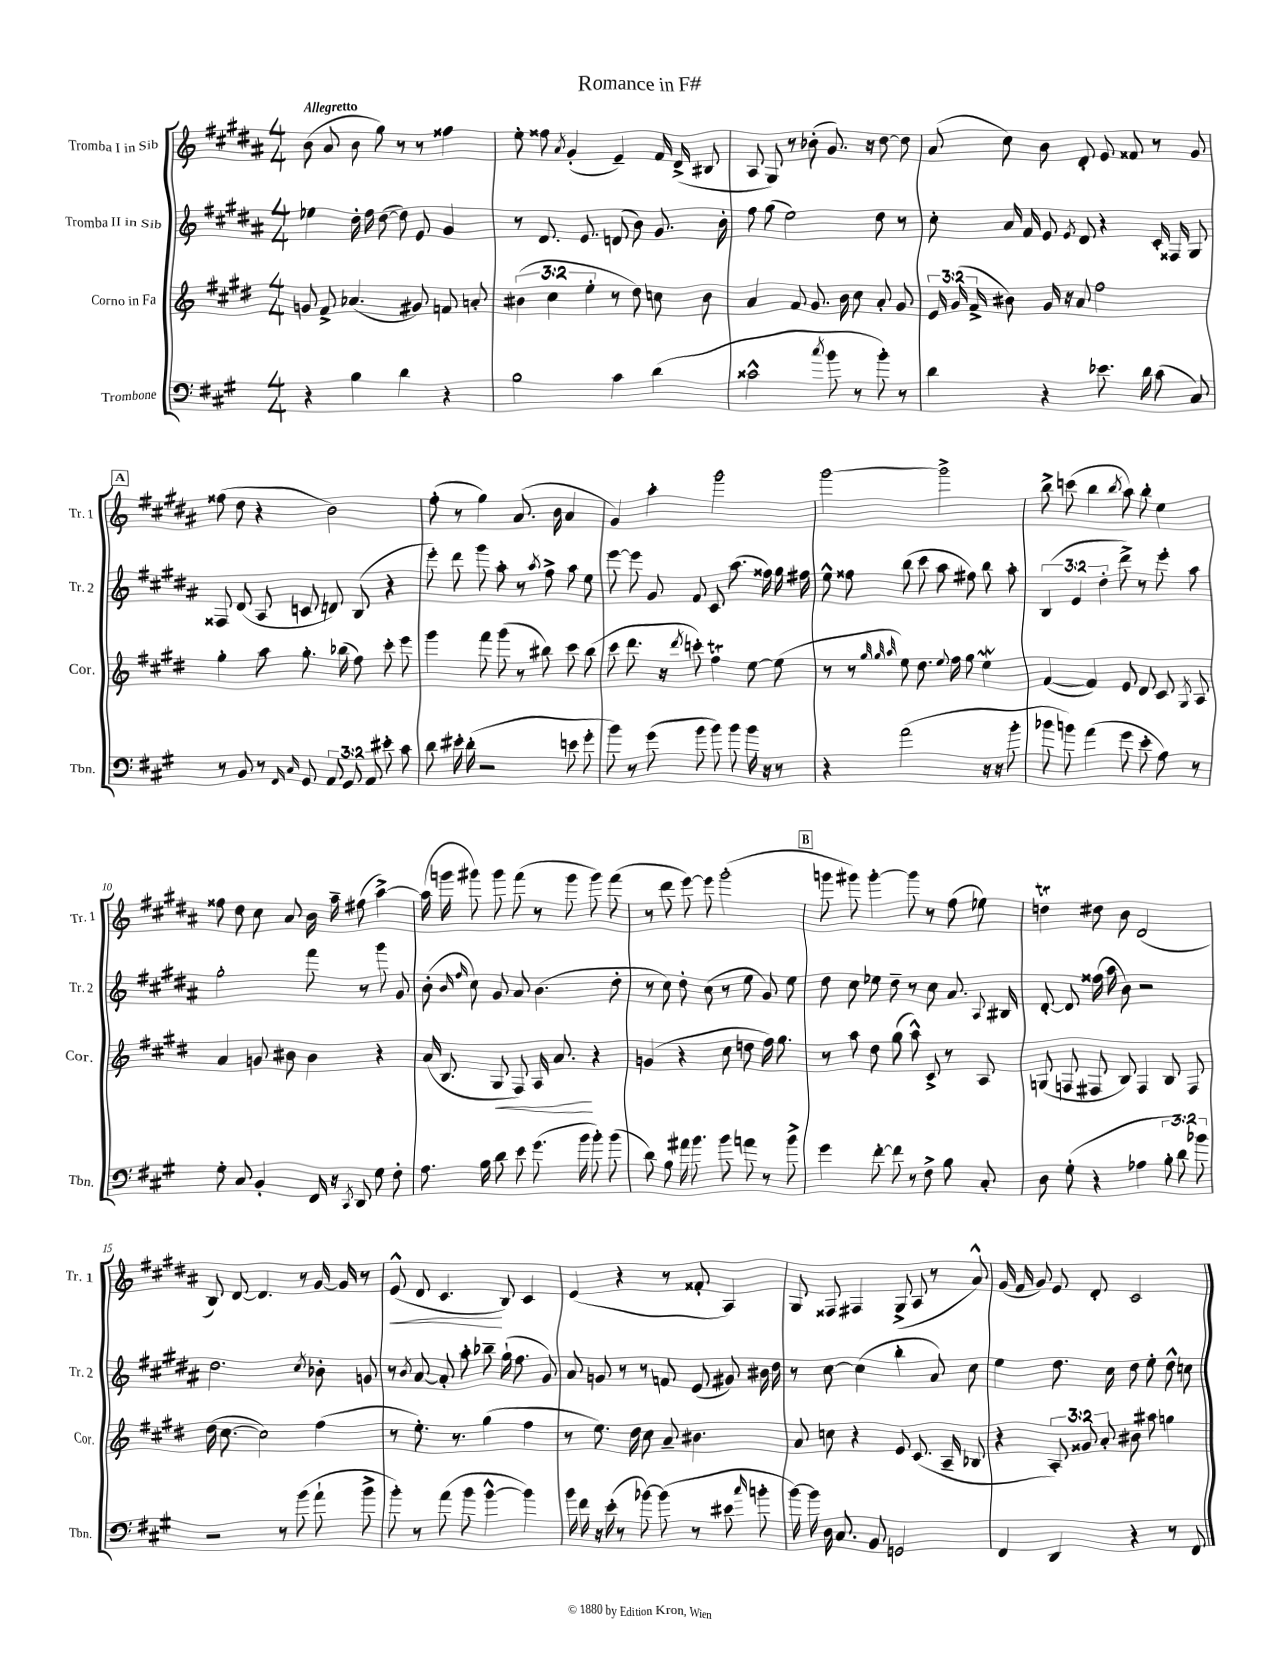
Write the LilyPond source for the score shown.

\header { title = "Romance in F#" }
<<
\new StaffGroup <<
\new Staff = "s0" \with { instrumentName = "Tromba I in Sib" shortInstrumentName = "Tr. 1" } {
    \clef treble \key b \major \numericTimeSignature \time 4/4 \tempo "Allegretto"
    \autoBeamOff b'8( ais'8 b'8 gis''8) r8 r8 fisis''4 |
    e''8-. fisis''8 \acciaccatura { ais'8 } gis'4-.( e'4--) fis'16 dis'16->( bis8 |
    ais8 gis8) r8 bes'8-.( gis'8.) r16 dis''8~ dis''8 |
    ais'8( cis''8) b'8 dis'8-. e'8 fisis'8 r8 gis'8 |
    \mark \markup { \box "A" } fisis''8( dis''8 r4 b'2) |
    fis''8-.( r8 gis''4) ais'8.( b'16 ais'4 |
    gis'4) ais''4-. gis'''2 |
    gis'''2~ gis'''2-> |
    b''8-> c'''8( b''4 \acciaccatura { b''8 } ais''8) b''8-. e''4 |
    fisis''8 dis''8 cis''8 ais'8 b'16 ais''16-- fis''8( ais''4~->) |
    ais''16( g'''16 gis'''8) gis'''8 fis'''8( r8 gis'''8 gis'''8) fis'''8( |
    r8 dis'''8 e'''8~) e'''8 gis'''2-.( |
    \mark \markup { \box "B" } g'''8 gis'''8) gis'''4~-. gis'''8 r8 fis''8( ees''8) |
    d''4\trill dis''8 b'8 dis'2( |
    b8) dis'8~ dis'4. r8 gis'16~ gis'16 r8 |
    e'8-^\<( dis'8 cis'4.\! b8) cis'4 |
    e'4( r4 r8 fisis'8-. ais4) |
    gis8 fisis8 fis4 gis8->( ais8 r8 ais'8-^) |
    gis'16( fis'16 gis'8) e'8 dis'8-. cis'2 \bar "|." |
}
\new Staff = "s1" \with { instrumentName = "Tromba II in Sib" shortInstrumentName = "Tr. 2" } {
    \clef treble \key b \major \numericTimeSignature \time 4/4 \override Staff.TupletNumber.text = #tuplet-number::calc-fraction-text
    \autoBeamOff ees''4 dis''16-. fis''16 dis''8~( dis''8) e'8 gis'4 |
    r8 dis'8. e'8. d'8( b'8) gis'8. b'16-. |
    fis''8 gis''8( e''2) dis''8 r8 |
    cis''8-. ais'16 fis'16 e'8 \acciaccatura { e'8 } dis'8 r4 cis'16-. fisis16 gis8 |
    \mark \markup { \box "A" } fisis8 dis'8( ais8 c'8 d'8) b8( r4 |
    e'''8-.) dis'''8 gis'''8 ais''8-. r8 \acciaccatura { ais''8 } fis''8-> ais''8 e''8 |
    e'''8~ e'''8 gis'8 fis'8 cis'8 ais''8.( fisis''16) gis''16 fis''16 |
    e''8-^ fisis''8 b''8( cis'''8 ais''8 fis''8) b''8 ais''8-. |
    \tuplet 3/2 { b4( e'4 dis''4-. } dis'''8->) r8 e'''8-. ais''8 |
    gis''2-. fis'''8 r8 gis'''8 gis'8 |
    b'8-.( \grace { b'16 fis''16 } cis''8) gis'8 ais'8 b'4.( dis''8-. |
    r8 cis''8) dis''8-. cis''8( r8 e''8 gis'8) e''8 |
    \mark \markup { \box "B" } dis''8 cis''8 ees''8 dis''8-- r8 cis''8 ais'8. \appoggiatura { ais8 } bis16 |
    dis'8~-. dis'8 fisis''16( ais''16 b'8) r2 |
    dis''2. \acciaccatura { cis''8 } bes'8-. g'8 |
    r8 \acciaccatura { b'8 } ais'8~ ais'8-. ais''8-. bes''8-- gis''16-!( fis''8. gis'8) |
    ais'8 g'8 r8 r8 f'8 e'8( gis'8) bis'16 dis''16 |
    r8 cis''8~ cis''4( b''4-. ais'8) cis''8 |
    e''4 dis''8. cis''16 dis''8 e''8-. dis''8-^ c''8 \bar "|." |
}
\new Staff = "s2" \with { instrumentName = "Corno in Fa" shortInstrumentName = "Cor." } {
    \clef treble \key e \major \numericTimeSignature \time 4/4 \override Staff.TupletNumber.text = #tuplet-number::calc-fraction-text
    \autoBeamOff g'8 fis'8-> aes'4.( gis'8) f'8 a'8-. |
    \tuplet 3/2 { bis'4( cis''4 e''4-. } r8 dis''8) c''8 bis'8 |
    a'4 fis'8 gis'8. b'16 cis''8 a'8-. gis'8 |
    \tuplet 3/2 { e'16 gis'16( fis'16-> } bis'8) gis'16 r16 a'8 fis''2 |
    \mark \markup { \box "A" } gis''4-. a''8 gis''8.-. bes''16( fis''8) cis'''8-. e'''8 |
    gis'''4 fis'''8 gis'''8( r8 bis''8) cis'''8 bis''8( |
    cis'''8 dis'''8. r16 \acciaccatura { dis'''8 } c'''8-.) fis''4\trill e''8~ e''8( |
    r8 r8 \grace { gis''32 gis''32 a''32 } e''8) dis''8. \appoggiatura { e''8 } fis''16 gis''8 e''4\mordent |
    fis'4~( fis'4) e'8 dis'8 cis'8 \acciaccatura { gis8 } a8 |
    a'4 g'8 bis'8 bis'4 r4 |
    a'16( b8. gis8\< fis8) a16 a'8.\! r4 |
    g'4( r4 cis''8 d''8 fis''16) gis''8. |
    \mark \markup { \box "B" } r8 a''8 dis''8 gis''8( a''8-^) cis'8-> r8 a8 |
    g8( f8 fis8 b8) fis4 b8 fis8 |
    dis''16( cis''8.~ cis''2) fis''4( |
    r8 e''8.-.) r8. gis''4( fis''4 |
    r8 e''8.) dis''16 cis''8 a'8-- bis'4. |
    a'8 c''8 r4 e'8 cis'8.( a16-- bes8 |
    r4 \tuplet 3/2 { a8-.) gisis'8 a'8-. } bis'8 ais''8 g''4 \bar "|." |
}
\new Staff = "s3" \with { instrumentName = "Trombone" shortInstrumentName = "Tbn." } {
    \clef bass \key a \major \numericTimeSignature \time 4/4 \override Staff.TupletNumber.text = #tuplet-number::calc-fraction-text
    \autoBeamOff r4 b4 d'4 r4 |
    b2 cis'4 d'4( |
    cisis'2-^ \acciaccatura { cis''8 } b'8 r8 b'8-.) r8 |
    d'4 r4 ees'8. d'16 cis'8( cis8) |
    \mark \markup { \box "A" } r8 b,8 r8 \grace { fis,16 cis16 } gis,8 \tuplet 3/2 { a,8 gis,8 a,8 } eis'8-. cis'8 |
    d'8 eis'16-. d'16-.( r2 e'8 gis'8-. |
    b'8) r8 gis'8( b'8 b'8) b'8 b'16 r16 r8 |
    r4 a'2( r16 r16 b'8-. |
    bes'8 b'8) a'4( gis'8 e'8-. a8) r8 |
    gis8-. cis8 b,4-. fis,16 r16 \acciaccatura { cis,8 } d,8 gis8 fis8-. |
    a8. b16 d'8 e'8 gis'8.( b'16 b'8-.) b'8( |
    d'8) b8 ais'16 b'8. b'8 a'8 r8 b'8-> |
    \mark \markup { \box "B" } gis'4 fis'8~-. fis'8 r8 fis8-> b8 cis8-. |
    d8 gis8-.( r4 aes4 \tuplet 3/2 { b8-. d'8) bes'8 } |
    r2 r8 b'8( a'8-! b'8-> |
    b'8-.) r8 a'8( b'8 b'4~-^ b'4) |
    b'16 fis'16 r16 e'16-.( r8 bes'8~) bes'8( r8 eis'8 \grace { cis''16 } b'8-. |
    b'16~) b'16 d16 cis8. b,8 g,2 |
    fis,4 d,4 r4 r8 fis,8 \bar "|." |
}
>>
>>
